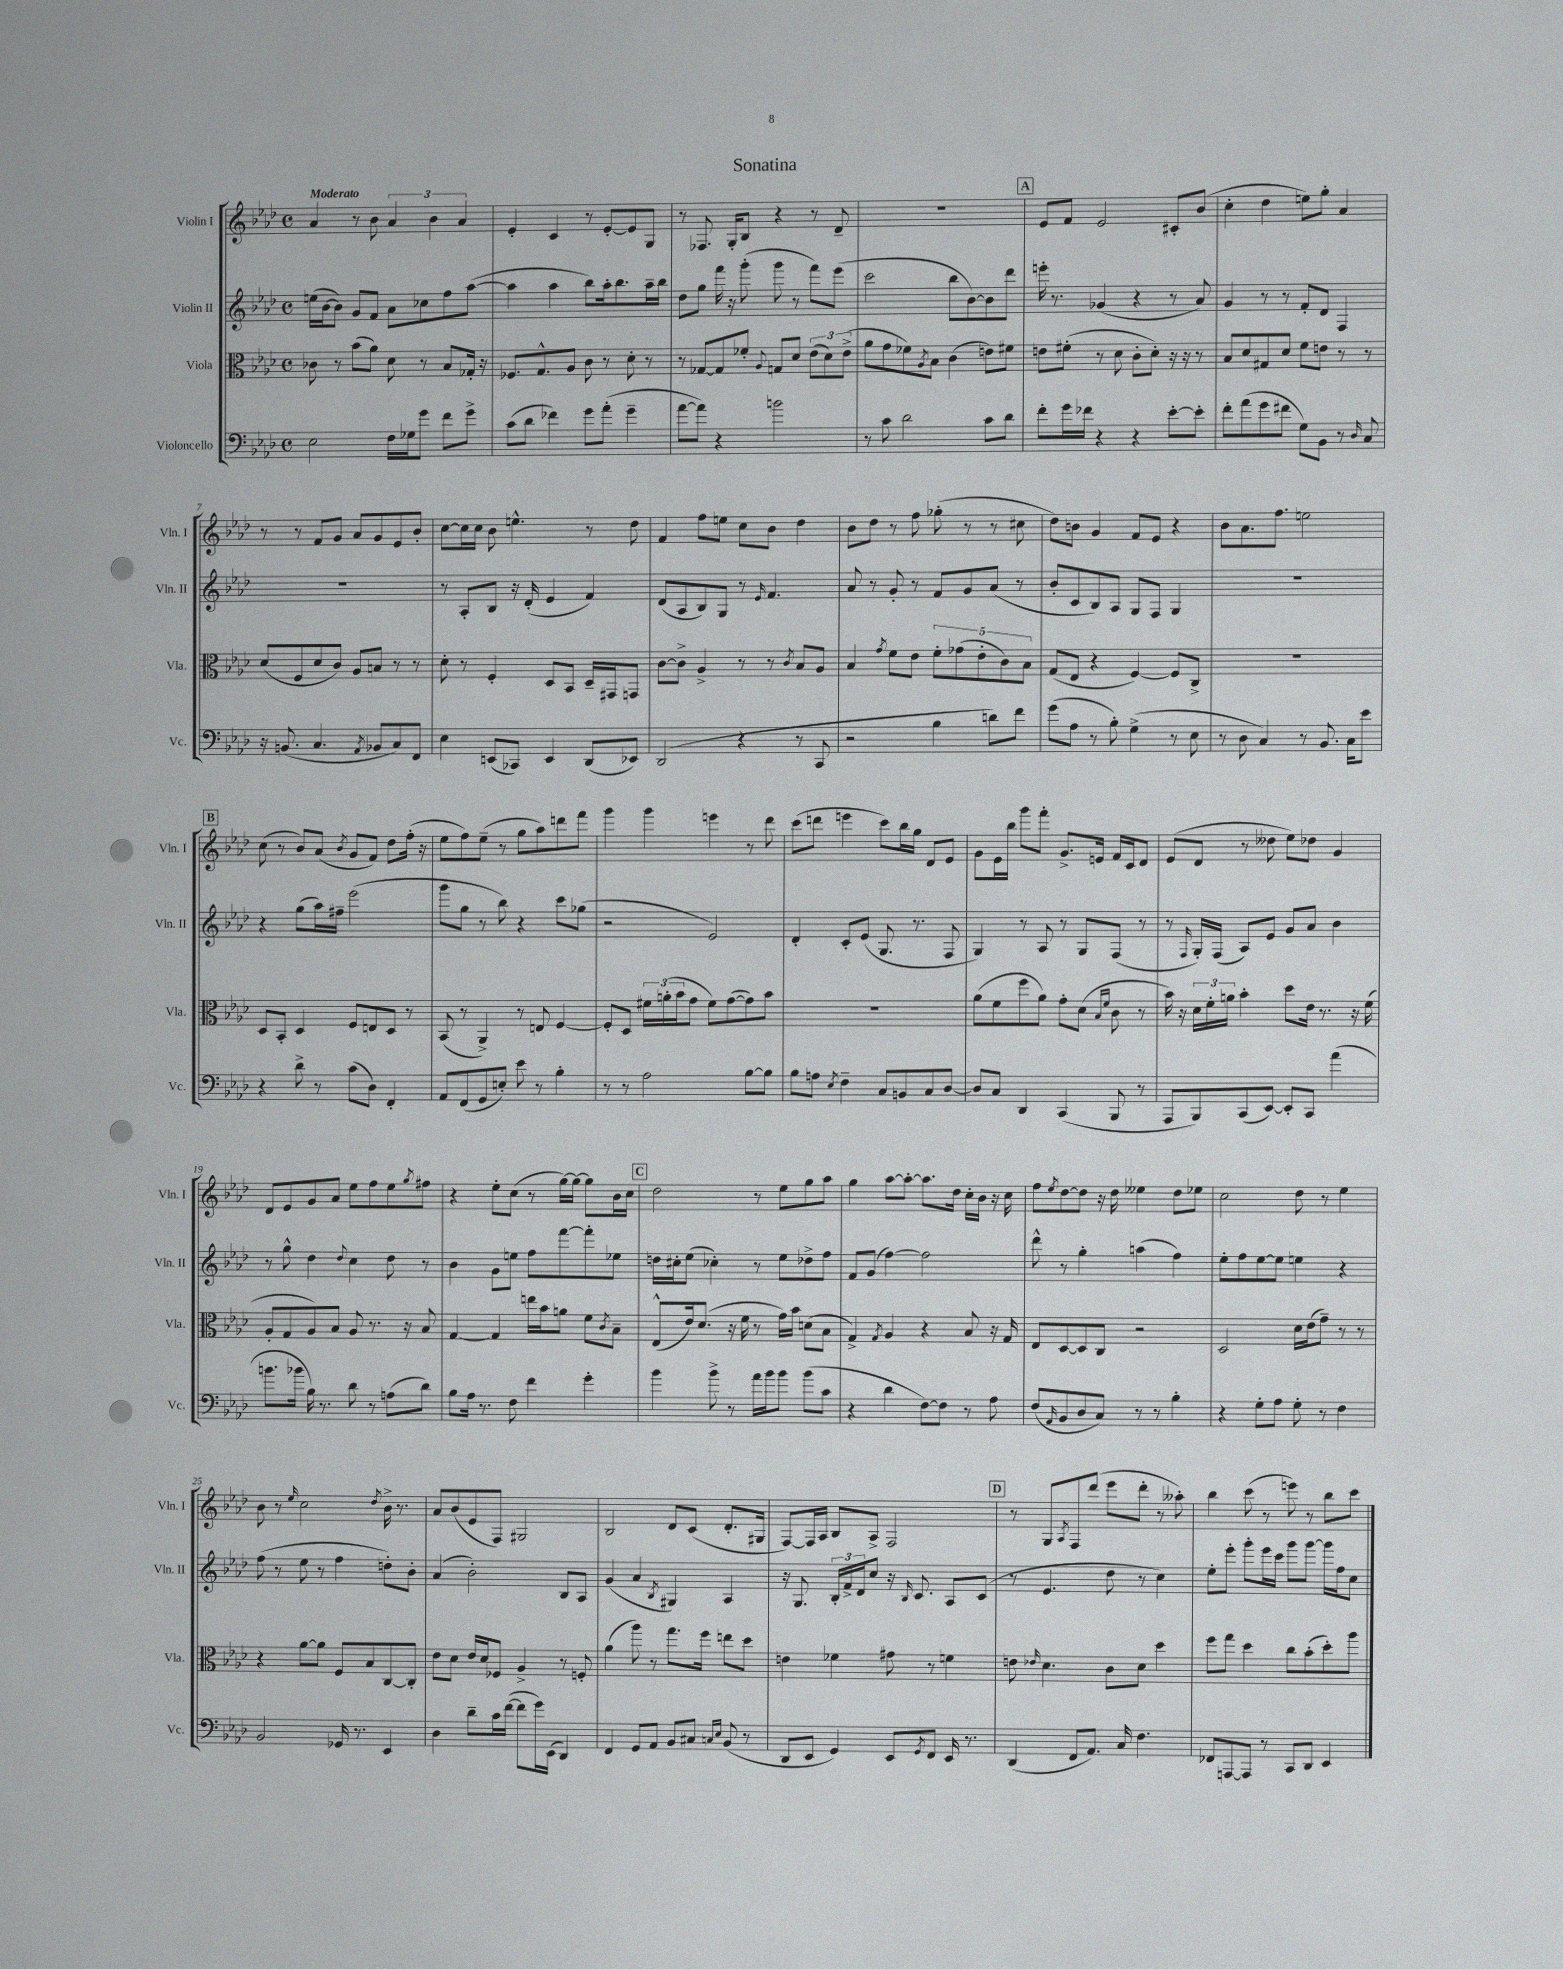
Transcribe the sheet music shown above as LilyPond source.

\header { title = "Sonatina" }
<<
\new StaffGroup <<
\new Staff = "s0" \with { instrumentName = "Violin I" shortInstrumentName = "Vln. I" } {
    \clef treble \key aes \major \defaultTimeSignature \time 4/4 \tempo "Moderato"
    aes'4 r8 bes'8 \tuplet 3/2 { aes'4 bes'4 aes'4 } |
    ees'4-. c'4 r8 ees'8~-. ees'8 g8 |
    r8 fes8. g16-. bes8 r4 r8 des'8-- |
    R1 |
    \mark \markup { \box "A" } ees'8 f'8 ees'2 cis'8-. bes'8( |
    c''4-. des''4 e''8) g''8-. aes'4 |
    r8 r8 f'8 g'8 aes'8 g'8 ees'8 bes'8-. |
    c''8~ c''16 c''16 bes'8 e''4.-^ r8 des''8 |
    f'4 f''8 e''8 c''8 bes'8 des''4 |
    bes'8 des''8 r8 f''8 ges''8-.( r8 r8 cis''8 |
    des''8) b'8 g'4 f'8 ees'8 r4 |
    bes'8 aes'8. f''8. e''2 |
    \mark \markup { \box "B" } c''8( r8 bes'8) aes'8( \acciaccatura { bes'8 } g'8 f'8) des''8 f''16-.( r16 |
    ees''8 f''8) ees''8--( r8 g''8 aes''8) d'''8 f'''8 |
    g'''4 g'''4 e'''4 r8 des'''8 |
    c'''8( d'''8 e'''4 c'''8) bes''16 g''16 des'8 ees'8 |
    g'8 ees'16 bes''16 g'''8 f'''8-. g'8.-> e'16 f'16 c'16 des'8 |
    ees'8( des'8 r8 deses''8 ees''8) des''8 g'4 |
    des'8 ees'8 g'8 aes'8 ees''8 f''8 ees''8 \acciaccatura { g''8 } fis''8 |
    r4 ees''8-. c''8( r8 g''16~) g''16~ g''8 bes'16 c''16 |
    \mark \markup { \box "C" } des''2 r8 ees''8 g''8 aes''8 |
    g''4 aes''8~ aes''8~-. aes''8. des''16 c''16-. bes'16 r16 c''16 |
    f''8 \acciaccatura { ees''8 } des''8~ des''8 r16 des''16 eeses''4 des''8 ees''8 |
    c''2 des''8 r8 ees''4 |
    bes'8 r8 \grace { ees''16 } c''2 \acciaccatura { des''8 } bes'16-> r8. |
    aes'8 bes'8( ees'8 f8) gis2 |
    bes2 des'8 c'8( des'8.-. gis16 |
    f8~) f16 aes16 bes8 aes8-> f2 |
    \mark \markup { \box "D" } r8 g8 \acciaccatura { aes8 } f8 des'''8( ees'''8 des'''8-. r8 aeses''8-.) |
    bes''4 c'''8( r8 e'''8) r8 bes''8 c'''8 \bar "|." |
}
\new Staff = "s1" \with { instrumentName = "Violin II" shortInstrumentName = "Vln. II" } {
    \clef treble \key aes \major \defaultTimeSignature \time 4/4
    e''16( bes'16~ bes'8) g'8 f'8 aes'8 ces''8 f''8 aes''8~( |
    aes''4 aes''4 bes''8) aes''16-. bes''8. aes''16-- bes''16 |
    des''8 g''8 f'''16 r16 g'''8-.( g'''8 r8 f'''8) ees'''8( |
    c'''2 bes''8 bes'8~) bes'8 des'''8 |
    \mark \markup { \box "A" } e'''16-. r8. ges'4( r4 r8 aes'8) |
    g'4 r8 r8 f'8-. des'8 f4 |
    R1 |
    r8 aes8-. bes8 r16 des'16-.( ees'4 f'4) |
    des'8( aes8 bes8) g8 r8 \grace { ees'16 } f'4. |
    aes'8 r8 g'8-. r8 f'8 g'8 aes'8( r8 |
    bes'8-. c'8 bes8) aes8 g8 f8 g4 |
    R1 |
    \mark \markup { \box "B" } r4 g''8( aes''16) fis''16-- ees'''2( |
    g'''8 g''8 r8 bes''8) r4 c'''8 ges''8( |
    r2 ees'2) |
    des'4-. c'8-. ees'8( g8. r8. f8 |
    g4) r8 aes8 r8 g8 f8( r8 |
    r8 \grace { f16 } g16-.) f16( aes8) ees'8 g'8 aes'8 bes'4 |
    r8 g''8-^ des''4 \appoggiatura { des''8 } c''4 des''8 r8 |
    bes'4 g'8 e''8 f''8 f'''8~ f'''8-. ees''8 |
    \mark \markup { \box "C" } d''16 cis''16-. ees''8( ces''4-.) r8 ees''8 des''8-> f''8 |
    f'8 g'8( f''4~) f''2 |
    des'''8-^ r8 g''4-. a''4( f''4) |
    ees''8-. f''8 ees''8~ ees''8 e''4 r4 |
    f''8( r8 ees''8 r8 f''4 d''8-.) bes'8-. |
    aes'4( bes'2-.) bes8 aes8 |
    g'4( aes'4 \acciaccatura { bes8 } gis4) aes4 |
    r16 g8. \tuplet 3/2 { bes16-. f'16-> des'16 } c''8 r16 \grace { bes16 } c'8. aes8 c'8( |
    \mark \markup { \box "D" } r8 ees'4. des''8 r8 c''4) |
    ees''8-. ees'''8-. g'''8-. ees'''16 c'''16 g'''8 g'''8~ g'''16 f''16 c''8 \bar "|." |
}
\new Staff = "s2" \with { instrumentName = "Viola" shortInstrumentName = "Vla." } {
    \clef alto \key aes \major \defaultTimeSignature \time 4/4
    ces'8 r8 bes'8( aes'8) des'8 r8 bes8 ges16-. r16 |
    fes8. g8.-^ aes8 c'8 r8 des'8-. r8 |
    r8 ges8~ ges8 fes'8-. \appoggiatura { aes8 } g8 des'8 \tuplet 3/2 { ees'8( des'8) ees'8->( } |
    aes'8 g'8 fes'8) \acciaccatura { aes8 } bes8 c'4( e'8) fis'8 |
    \mark \markup { \box "A" } e'8 fis'8-.( r8 des'8 c'8-. des'8-.) r16 r16 r8 |
    bes8 des'8 gis8 des'8 f'8 e'8 r8 r8 |
    des'8( f8 des'8 c'8) aes8 b8 r8 r8 |
    des'8-. r8 f4-. des8 bes,8 des16-- gis,16 g,8 |
    c'8~ c'8-> aes4-> r8 r8 \acciaccatura { c'8 } bes8 aes8 |
    bes4 \acciaccatura { g'8 } f'8 ees'8 \tuplet 5/4 { f'8-. ges'8( ees'8-. c'8) bes8 } |
    g8( ees8 r4 f4~) f8 c8-> |
    R1 |
    \mark \markup { \box "B" } des8 bes,8-. des4 f8 e8 des8 r8 |
    bes,8( r8 aes,4->) r8 e8 f4~ |
    f8-. des8 \tuplet 3/2 { fis'16 a'16-.( bes'16 } g'8 fis'8) g'8~( g'8) bes'8 |
    R1 |
    aes'8( f'8 f''8 aes'8) g'8-. des'8( \grace { bes16 f'16 } c'8 r8 |
    bes'16) r16 \tuplet 3/2 { des'16 f'16-. a'16 } bes'4-. des''8 ees'16 r8. r16 f'16( |
    aes8-. g8 aes8) bes8 aes8 r8. r16 bes8 |
    g4~ g4 e''16 bes'16 a'8 f'8 \acciaccatura { c'8 } bes8-- |
    \mark \markup { \box "C" } ees8-^( ees'16) des'8.( r16 f'16 r8 g'16) bes'16 d'8( bes8 |
    g4->) \acciaccatura { g8 } aes4 r4 bes8 r16 g16 |
    ees8 des8~ des8 c8 r2 |
    des2 des'16 ees'16( g'8--) r8 r8 |
    r4 aes'8~ aes'8 f8 bes8 c8~ c8-. |
    ees'8 des'8 ees'16 des'16 fes8 aes4-> r8 f8-. |
    aes'4( aes''8) r8 g''8. f''16 e''8 des''8 |
    e'4 fes'4 gis'8 r8 f'4 |
    \mark \markup { \box "D" } e'8 \grace { ees'16 } des'4. c'8 des'8 des''4 |
    f''8 g''8 des''4 c''8 bes'8-.( des''8-.) aes''8 \bar "|." |
}
\new Staff = "s3" \with { instrumentName = "Violoncello" shortInstrumentName = "Vc." } {
    \clef bass \key aes \major \defaultTimeSignature \time 4/4
    ees2 f16 ges16 g'8 f'8 g'8-> |
    c'8( des'8 fes'4) g'8 aes'8-.( g'4-- |
    aes'8~ aes'8) r4 b'2 |
    r8 c'8 des'2 c'8 des'8 |
    \mark \markup { \box "A" } f'8-. g'16 fes'16 r4 r4 ees'8~-. ees'8-. |
    f'8-. aes'8( g'8 fis'8 g8) bes,8 r8 \grace { des16 } c8 |
    r16 b,8.( c4. \acciaccatura { aes,8 } bes,8 c8) f,8 |
    ees4 e,8( ces,8) e,4 des,8( ees,8) |
    des,2( r4 r8 c,8 |
    r2 bes4 d'8) f'8 |
    g'8( aes8 r8 bes8-.) g4->( r8 ees8 |
    r8 des8 c4) r8 bes,8. c16 ees'8 |
    \mark \markup { \box "B" } r4 des'8-> r8 c'8( des8) f,4-. |
    aes,8 f,8( g,8 e8-.) ees'8 r8 bes4-. |
    r8 r8 aes2 bes8~ bes8 |
    bes8 a8 \acciaccatura { ees8 } f4-- c8 b,8 c8 des8~ |
    des8 c8 des,4 c,4( bes,,8 r8 |
    aes,,8 bes,,8) c,8( ees,8~) ees,8-. c,8 aes'4( |
    b'8. bes'16 bes16) r8. des'8 r8 a8( des'8) |
    bes8 aes16 r8. f8 f'4 g'4-. |
    \mark \markup { \box "C" } bes'4 bes'8-> r8 aes'16 bes'16 bes'8 bes'8( c'8 |
    r4 des'4 f8~) f8 r8 aes8 |
    f8( \grace { aes,16 } bes,8 des8 c8) r8 r8 bes4-. |
    r4 g8-. aes8 g8-. r8 f4 |
    bes,2 ges,16 r8. ees,4 |
    des4 des'8-- c'16 f'16~( f'8 g'16) ees,16( des,4) |
    f,4 g,8 aes,8 bes,8 cis8 \grace { c16 ees16 } bes,8( r8 |
    des,8 ees,8 g,4) ees,8 \acciaccatura { g,8 } f,8 ees,16 r8. |
    \mark \markup { \box "D" } des,4( f,8 aes,8.) c16 f4. |
    fes,8 a,,8~ a,,8 r8 c,8 des,8 ees,4 \bar "|." |
}
>>
>>
